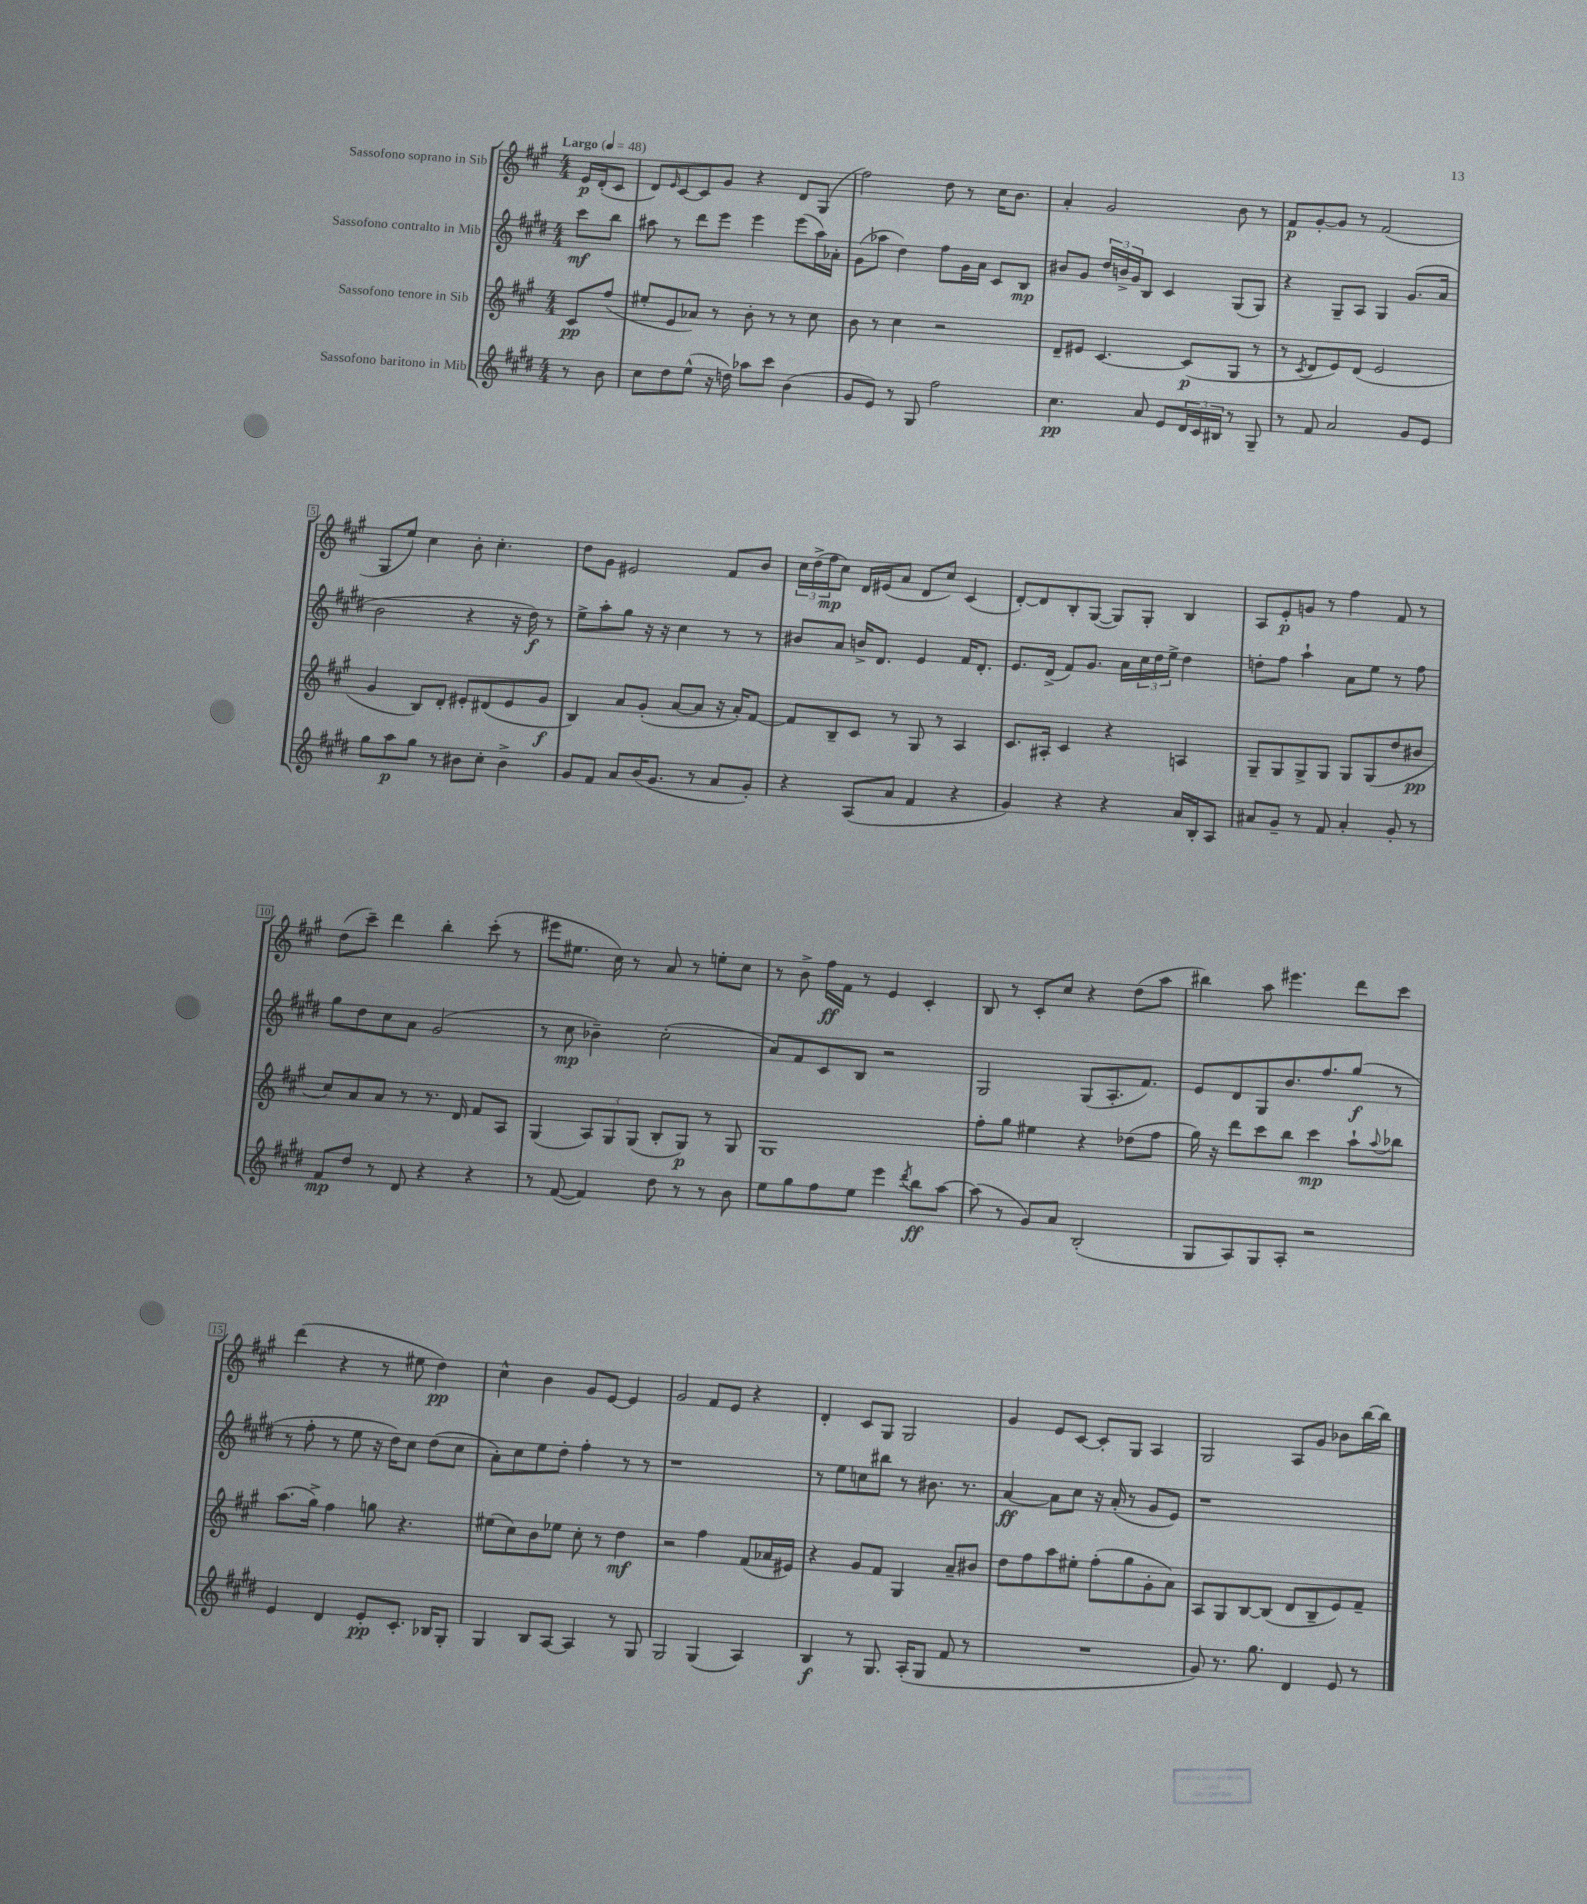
<<
\new StaffGroup <<
\new Staff = "s0" \with { instrumentName = "Sassofono soprano in Sib" } {
    \clef treble \key a \major \numericTimeSignature \time 4/4 \partial 4 \tempo "Largo" 4 = 48
    e'16\p d'16-.( cis'8 |
    d'8) \grace { e'16 } cis'8~ cis'8 gis'8 r4 d'8 gis8( |
    fis''2) d''8 r8 cis''16 b'8. |
    a'4-. gis'2 b'8 r8 |
    fis'8\p gis'8~-. gis'8 r8 fis'2( |
    gis8 e''8) cis''4 b'8-. cis''4.-. |
    d''8 gis'8 eis'2 fis'8 b'8 |
    \tuplet 3/2 { cis''16 d''16->( fis''16\mp } cis''8) d'16 eis'16( a'8 d'8 cis''8) cis'4( |
    d'8~-.) d'8 b8-. gis8~( gis8) gis8-. b4 |
    a8 e'8-.\p g'8 r8 fis''4 fis'8 r8 |
    d''8( cis'''8--) d'''4 b''4-. cis'''8-.( r8 |
    eis'''8 eis''8. cis''16) r8 a'8 r8 e''8-. cis''8 |
    r8 b'8-> fis''16\ff fis'16 r8 e'4 cis'4-. |
    b8 r8 cis'8-. cis''8 r4 d''8( a''8 |
    bis''4) a''8 eis'''4. d'''8 cis'''8 |
    d'''4( r4 r8 eis''8 d''4\pp) |
    cis''4-^ b'4 gis'8 e'8~ e'4 |
    gis'2 fis'8 e'8 r4 |
    d'4-. cis'8 gis8 gis2 |
    gis'4 e'8 cis'8~ cis'8-. gis8 a4 |
    gis2 a8 gis'8 bes'8 b''16~ b''16 \bar "|." |
}
\new Staff = "s1" \with { instrumentName = "Sassofono contralto in Mib" } {
    \clef treble \key e \major \numericTimeSignature \time 4/4 \partial 4
    cis'''8\mf b''8 |
    ais''8 r8 dis'''8 e'''8 e'''4 e'''8( ais''16) aes'16-. |
    gis'8( aes''8 dis''4) fis''8 gis'16 a'16 cis'8 b8\mp |
    bis'8 gis'8 \tuplet 3/2 { dis''16 b'16-> gis'16 } b8 cis'4 gis8( gis8) |
    r4 gis8-- a8 gis4 gis'8.( a'16 |
    b'2 r4 r16 dis''16\f) r8 |
    e''8-> a''8-. gis''8 r16 r16 cis''4 r8 r8 |
    bis'8 a'8 b'16-> dis'8. e'4 fis'16 dis'8.-. |
    e'8. dis'16->( fis'8) gis'8. a'16 \tuplet 3/2 { cis''16 dis''16 e''16-> } dis''4 |
    d''8-. fis''8 a''4-! a'8 e''8 r8 fis''8 |
    gis''8 dis''8 cis''8 a'8 gis'2( |
    r8 cis''8\mp bes'4--) cis''2-.( |
    a'8) fis'8 cis'8 b8 r2 |
    gis2 gis8( a8.-. fis'8.) |
    e'8 dis'8 gis8 b'8. fis''8. gis''8\f( r8 |
    r8 fis''8-. r8 e''8 r16 dis''16) cis''8 dis''8( cis''8 |
    a'8-.) cis''8 e''8 dis''8-. fis''4-. r8 r8 |
    r1 |
    r8 e''8 c''8 bis''8 r8 bis'8. r8. |
    a'4~\ff a'8 cis''8 r16 a'16-.( r8 gis'8 e'8) |
    r1 \bar "|." |
}
\new Staff = "s2" \with { instrumentName = "Sassofono tenore in Sib" } {
    \clef treble \key a \major \numericTimeSignature \time 4/4 \partial 4
    cis'8\pp fis''8( |
    eis''8-. e'8 aes'8) r8 b'8-. r8 r8 cis''8 |
    b'8 r8 cis''4 r2 |
    d'8-- eis'8 cis'4.~ cis'8\p( gis8 r8 |
    r8 \acciaccatura { cis'8 } d'8 e'8) d'8( e'2 |
    gis'4 b8) d'8-. eis'8-. dis'8( eis'8 gis'8\f |
    b4) a'8 gis'8-.( a'8~ a'8 r16 a'16-.) fis'8~ |
    fis'8 b8-- cis'8 r8 gis8 r8 a4 |
    cis'8. ais16-. cis'4 r4 a4 |
    gis8-- gis8 gis8-> gis8 gis8 gis8( d''8 bis'8\pp |
    cis''8) a'8 a'8 r8 r8. d'16 fis'8 a8 |
    gis4( \tuplet 3/2 { a8) gis8 gis8( } b8-. gis8\p) r8 gis8 |
    gis1 |
    fis''8-. gis''8 eis''4 r4 des''8( fis''8 |
    gis''16) r16 d'''8 cis'''8 b''8 cis'''4\mp a''8-! \appoggiatura { a''8 } bes''8 |
    a''8.( gis''16->) fis''4 g''8 r4. |
    eis''8( cis''8) b'8 ees''8 cis''8-. r8 d''4\mf |
    r2 fis''4 fis'8( aes'16 eis'16) |
    r4 gis'8 fis'8 gis4 a'8-- bis'8 |
    d''8 fis''8 a''8 eis''8-. fis''8-.( gis''8 gis'8-. a'8) |
    a8 gis8 b8~ b8( d'8 b8-- e'8) fis'8-- \bar "|." |
}
\new Staff = "s3" \with { instrumentName = "Sassofono baritono in Mib" } {
    \clef treble \key e \major \numericTimeSignature \time 4/4 \partial 4
    r8 b'8 |
    cis''8 dis''8 e''8-^( r16 d''16) aes''8 cis'''8 b'4( |
    gis'8 e'8) r8 gis8 fis''2 |
    cis''4.\pp a'8 e'8 \tuplet 3/2 { dis'16 cis'16 bis16 } r8 gis8-- |
    r8 fis'8 a'2 gis'8 e'8 |
    gis''8 a''8\p gis''8 r8 bis'8 cis''8-. bis'4-> |
    gis'8 fis'8 a'8 b'16( gis'8. r8 a'8 gis'8-.) |
    r4 a8( a'8 fis'4 r4 |
    gis'4) r4 r4 a'16 b16-. a8 |
    ais'8 gis'8-- r8 fis'8 ais'4-. gis'8-. r8 |
    fis'8\mp dis''8 r8 dis'8 r4 r4 |
    r8 fis'8~( fis'4) dis''8 r8 r8 b'8 |
    e''8 gis''8 fis''8 e''8 e'''4 \acciaccatura { dis'''8 } b''8\ff a''8~ |
    a''8( r8 gis'8) a'8 b2-.( |
    gis8 a8) gis8 a8-. r2 |
    e'4 dis'4 e'8-.\pp cis'8.-. bes16 gis8-. |
    gis4 b8 a8~ a4 r8 gis8 |
    gis2 gis4( a4) |
    b4\f r8 gis8. a16-.( gis8 fis'8 r8 |
    R1 |
    gis'8) r8. gis''8. dis'4 e'8 r8 \bar "|." |
}
>>
>>
\layout { \context { \Score \override BarNumber.stencil = #(make-stencil-boxer 0.1 0.3 ly:text-interface::print) } }
